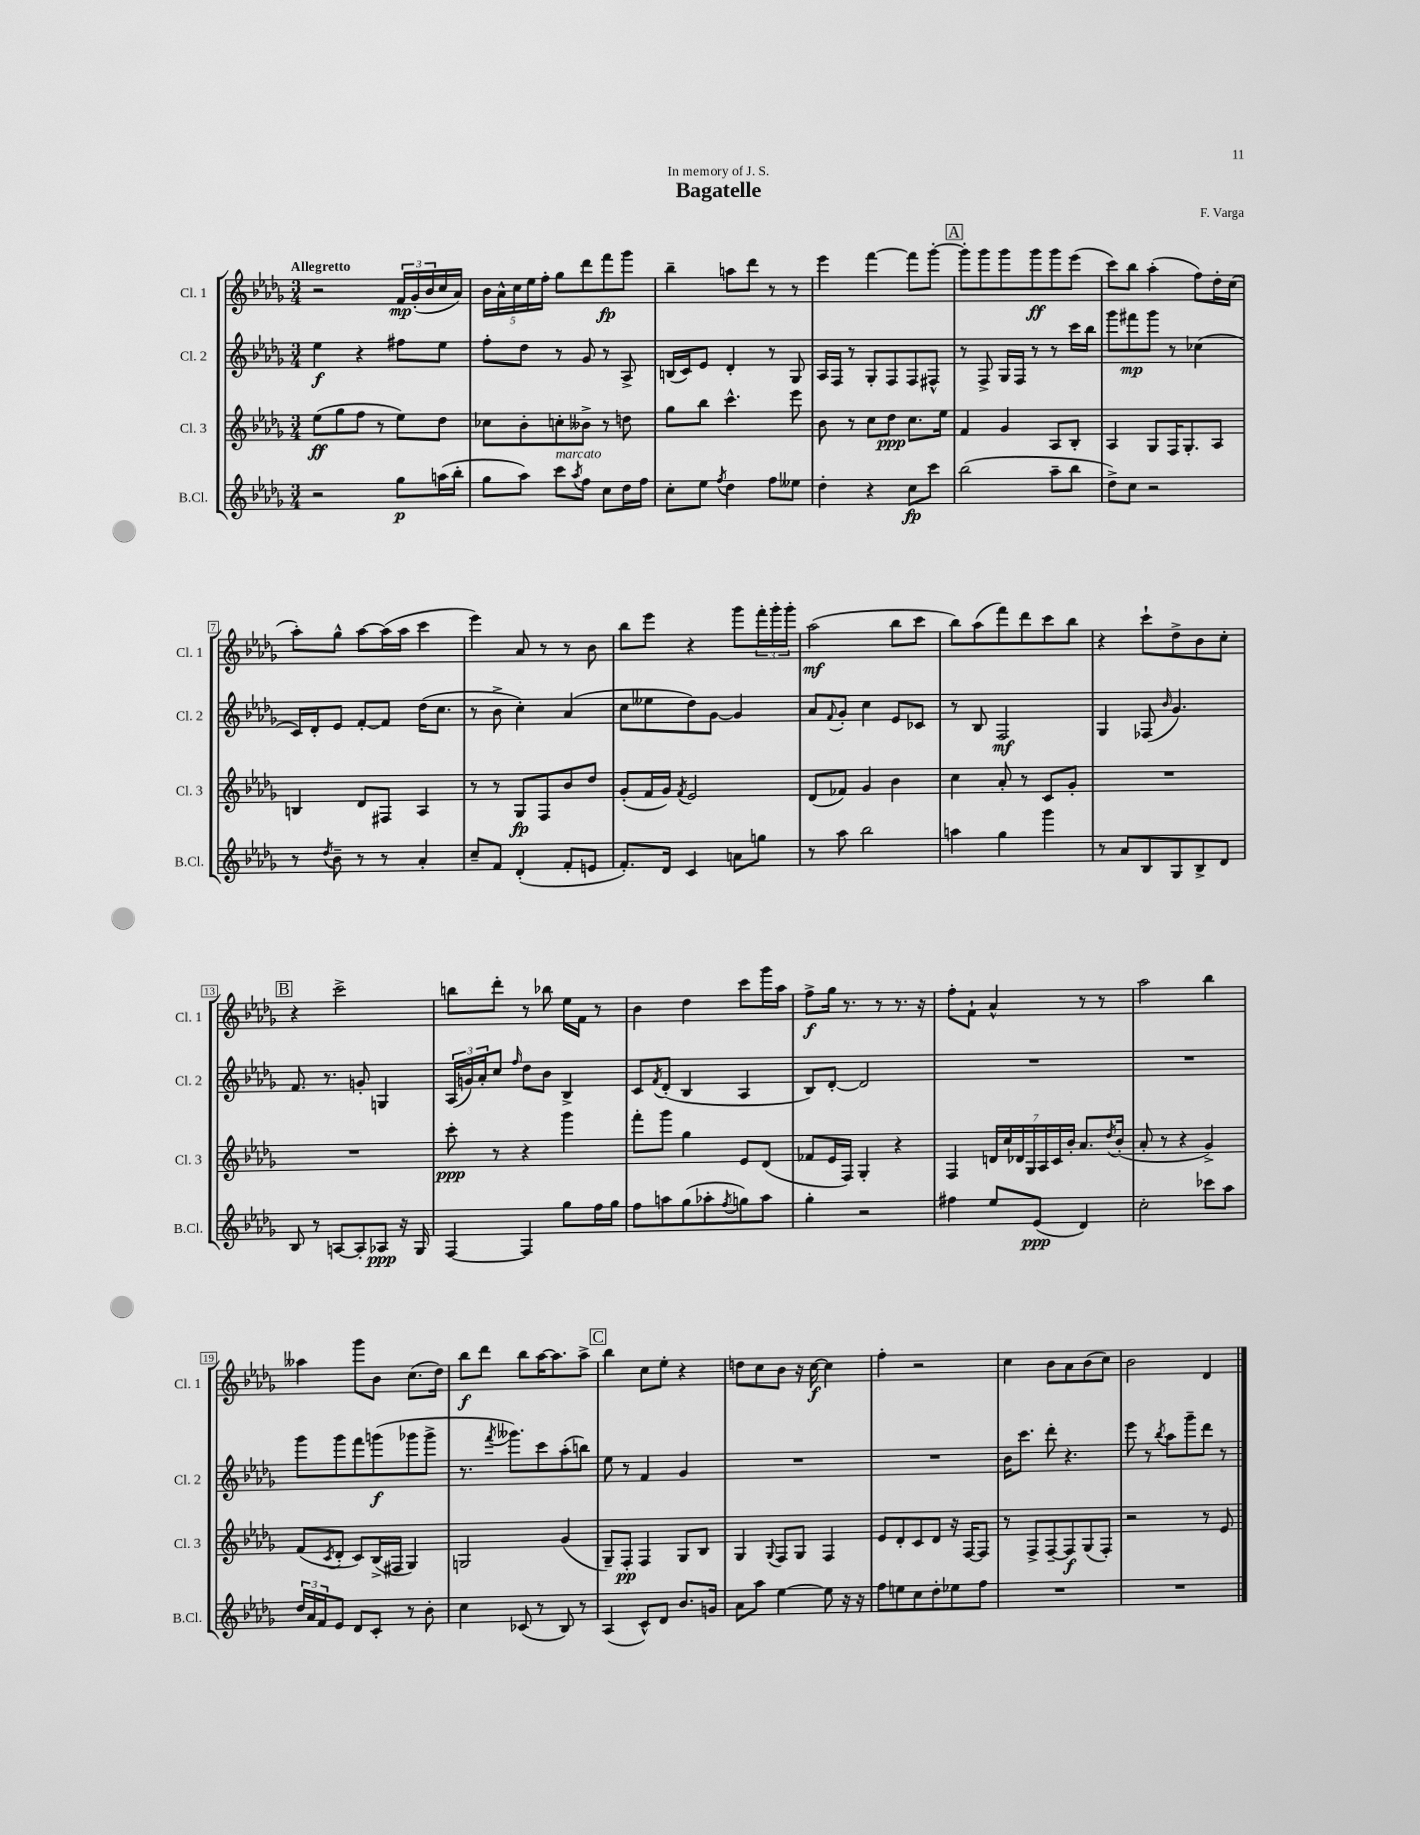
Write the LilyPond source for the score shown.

\header { title = "Bagatelle" composer = "F. Varga" dedication = "In memory of J. S." }
<<
\new StaffGroup <<
\new Staff = "s0" \with { instrumentName = "Cl. 1" shortInstrumentName = "Cl. 1" } {
    \clef treble \key des \major \numericTimeSignature \time 3/4 \tempo "Allegretto"
    r2 \tuplet 3/2 { f'16\mp ges'16-.( bes'16 } c''16 aes'16) |
    \tuplet 5/4 { bes'16 aes'16-^ c''16 ees''16 f''16-. } ges''8 des'''8 f'''8\fp ges'''8 |
    bes''4-- a''8 des'''8 r8 r8 |
    ees'''4 f'''4~ f'''8 ges'''8~-. |
    \mark \markup { \box "A" } ges'''8-. ges'''8 ges'''8 ges'''8\ff ges'''8 ees'''8( |
    c'''8) bes''8 aes''4-.( f''8) des''16-. c''16( |
    aes''8-.) ges''8-^ aes''8~ aes''16( aes''16 c'''4 |
    ees'''4) aes'8 r8 r8 bes'8 |
    bes''8 ees'''8 r4 ges'''8 \tuplet 3/2 { f'''16-. ges'''16-. ges'''16-. } |
    aes''2\mf( bes''8 c'''8 |
    bes''8) aes''8( f'''8) des'''8 c'''8 bes''8 |
    r4 c'''8-! des''8-> bes'8 c''8-. |
    \mark \markup { \box "B" } r4 c'''2-> |
    b''8 des'''8-. r8 bes''8 ees''16 f'16 r8 |
    bes'4 des''4 c'''8 ges'''16 aes''16 |
    f''8->\f ges''16 r8. r8 r8. r16 |
    f''8-. f'8-! aes'4-^ r8 r8 |
    aes''2 bes''4 |
    aeses''4 ges'''8 bes'8 c''8.( des''16) |
    bes''8\f des'''8 bes''8 aes''16~ aes''8. aes''8-> |
    \mark \markup { \box "C" } bes''4 c''8 ees''8-. r4 |
    d''8 c''8 bes'8 r16 c''16~\f c''4 |
    f''4-. r2 |
    c''4 bes'8 aes'8 bes'8( c''8) |
    bes'2 des'4 \bar "|." |
}
\new Staff = "s1" \with { instrumentName = "Cl. 2" shortInstrumentName = "Cl. 2" } {
    \clef treble \key des \major \numericTimeSignature \time 3/4
    ees''4\f r4 fis''8 ees''8 |
    f''8-. des''8 r8 ges'8 r8 aes8-> |
    b16( c'16) ees'8 des'4-. r8 ges8 |
    aes16 f16 r8 ges8-. f8 f8 fis8-^ |
    \mark \markup { \box "A" } r8 f8-> ges16 f16 r8 r8 c'''16 bes''16 |
    ges'''8 fis'''8\mp ges'''8 r8 ces''4( |
    c'16) des'16-. ees'8 f'8~-. f'8 des''16( c''8. |
    r8 bes'8-> c''4-.) aes'4( |
    c''8 eeses''8 des''8) ges'8~ ges'4 |
    aes'8 \appoggiatura { f'8 } ges'8-. c''4 ees'8 ces'8 |
    r8 bes8 f2\mf |
    ges4 fes8( \grace { bes'16 } ges'4.) |
    \mark \markup { \box "B" } f'8. r8. g'8-. g4 |
    \tuplet 3/2 { aes16( g'16) aes'16-. } c''8 \grace { f''16 } des''8 bes'8 bes4-> |
    c'8 \acciaccatura { f'8 } des'8-.( bes4 aes4 |
    bes8) des'8~-. des'2 |
    R2. |
    R2. |
    ges'''8 ges'''8 f'''8 g'''8\f( ges'''8 ges'''8-> |
    r8. \acciaccatura { f'''8 } geses'''8.) c'''8 aes''8-.( b''8) |
    \mark \markup { \box "C" } ees''8 r8 f'4 ges'4 |
    R2. |
    R2. |
    bes'16 c'''8. des'''8-. r4. |
    ees'''8 r8 \acciaccatura { bes''8 } aes''8 ges'''8-- des'''8 r8 \bar "|." |
}
\new Staff = "s2" \with { instrumentName = "Cl. 3" shortInstrumentName = "Cl. 3" } {
    \clef treble \key des \major \numericTimeSignature \time 3/4
    ees''8\ff( ges''8 f''8 r8 ees''8) des''8 |
    ces''8 bes'8-. c''8-. beses'8-> r8 d''8 |
    ges''8 bes''8 c'''4.-^ ees'''8 |
    bes'8 r8 c''8 des''8\ppp c''8. ees''16 |
    \mark \markup { \box "A" } f'4 ges'4 aes8 bes8-. |
    aes4 ges8 f16 ges8.-. aes8 |
    b4 des'8 fis8 aes4 |
    r8 r8 ges8\fp f8 bes'8 des''8 |
    ges'8-.( f'16 ges'16) \acciaccatura { f'8 } ees'2 |
    des'8( fes'8) ges'4 bes'4 |
    c''4 aes'8-. r8 c'8 ges'8-. |
    R2. |
    \mark \markup { \box "B" } R2. |
    c'''8-.\ppp r8 r4 ges'''4 |
    f'''8-. ges'''8 ges''4 ees'8 des'8( |
    fes'8 ees'16 f16) ges4-. r4 |
    f4 \tuplet 7/4 { d'16 c''16 des'16 ges16 aes16 c'16 bes'16-. } aes'8. \acciaccatura { des''8 } bes'16-.( |
    aes'8-. r8 r4 ges'4->) |
    f'8( \acciaccatura { c'8 } des'8-. c'8) bes16->( fis16 ges4) |
    g2 ges'4( |
    \mark \markup { \box "C" } ges8--) f8-.\pp f4 ges8 bes8 |
    ges4 \appoggiatura { ges8 } f8 ges8 f4 |
    ees'8 des'8-. c'8 des'8 r16 f16~ f8 |
    r8 f8-> f8~-- f8\f ges8( f8-.) |
    r2 r8 ees'8 \bar "|." |
}
\new Staff = "s3" \with { instrumentName = "B.Cl." shortInstrumentName = "B.Cl." } {
    \clef treble \key des \major \numericTimeSignature \time 3/4
    r2 ges''8\p a''16( bes''16-. |
    ges''8 aes''8) c'''8^\markup { \italic "marcato" } \acciaccatura { aes''8 } f''8 c''8 des''16 f''16 |
    c''8-. ees''8 \acciaccatura { f''8 } des''4 f''8 eeses''8 |
    des''4-. r4 c''8\fp c'''8 |
    \mark \markup { \box "A" } bes''2( aes''8-- bes''8 |
    des''8->) c''8 r2 |
    r8 \acciaccatura { des''8 } bes'8-- r8 r8 aes'4-. |
    c''8-- f'8 des'4-.( f'8-. e'8 |
    f'8.-.) des'16 c'4 a'8 g''8 |
    r8 aes''8 bes''2 |
    a''4 ges''4 ges'''4 |
    r8 aes'8 bes8 ges8 bes8-> des'8 |
    \mark \markup { \box "B" } bes8 r8 a8~ a8-. aes8\ppp r16 ges16 |
    f4~ f4 ges''8 f''16 ges''16 |
    f''8 a''8 ges''8( aes''8-. \acciaccatura { f''8 } g''8) aes''8 |
    ges''4-. r2 |
    fis''4 ees''8 ees'8\ppp( des'4) |
    c''2-. ces'''8 aes''8 |
    \tuplet 3/2 { des''16 aes'16 f'16 } ees'8 des'8 c'8-. r8 bes'8-. |
    c''4 ces'8( r8 bes8) r8 |
    \mark \markup { \box "C" } aes4( c'8-^) des'8 bes'8. g'16 |
    aes'8 aes''8 ees''4~ ees''8 r16 r16 |
    f''8 e''8 c''8 des''8-. ees''8 f''8 |
    R2. |
    R2. \bar "|." |
}
>>
>>
\layout { \context { \Score \override BarNumber.stencil = #(make-stencil-boxer 0.1 0.3 ly:text-interface::print) } }
